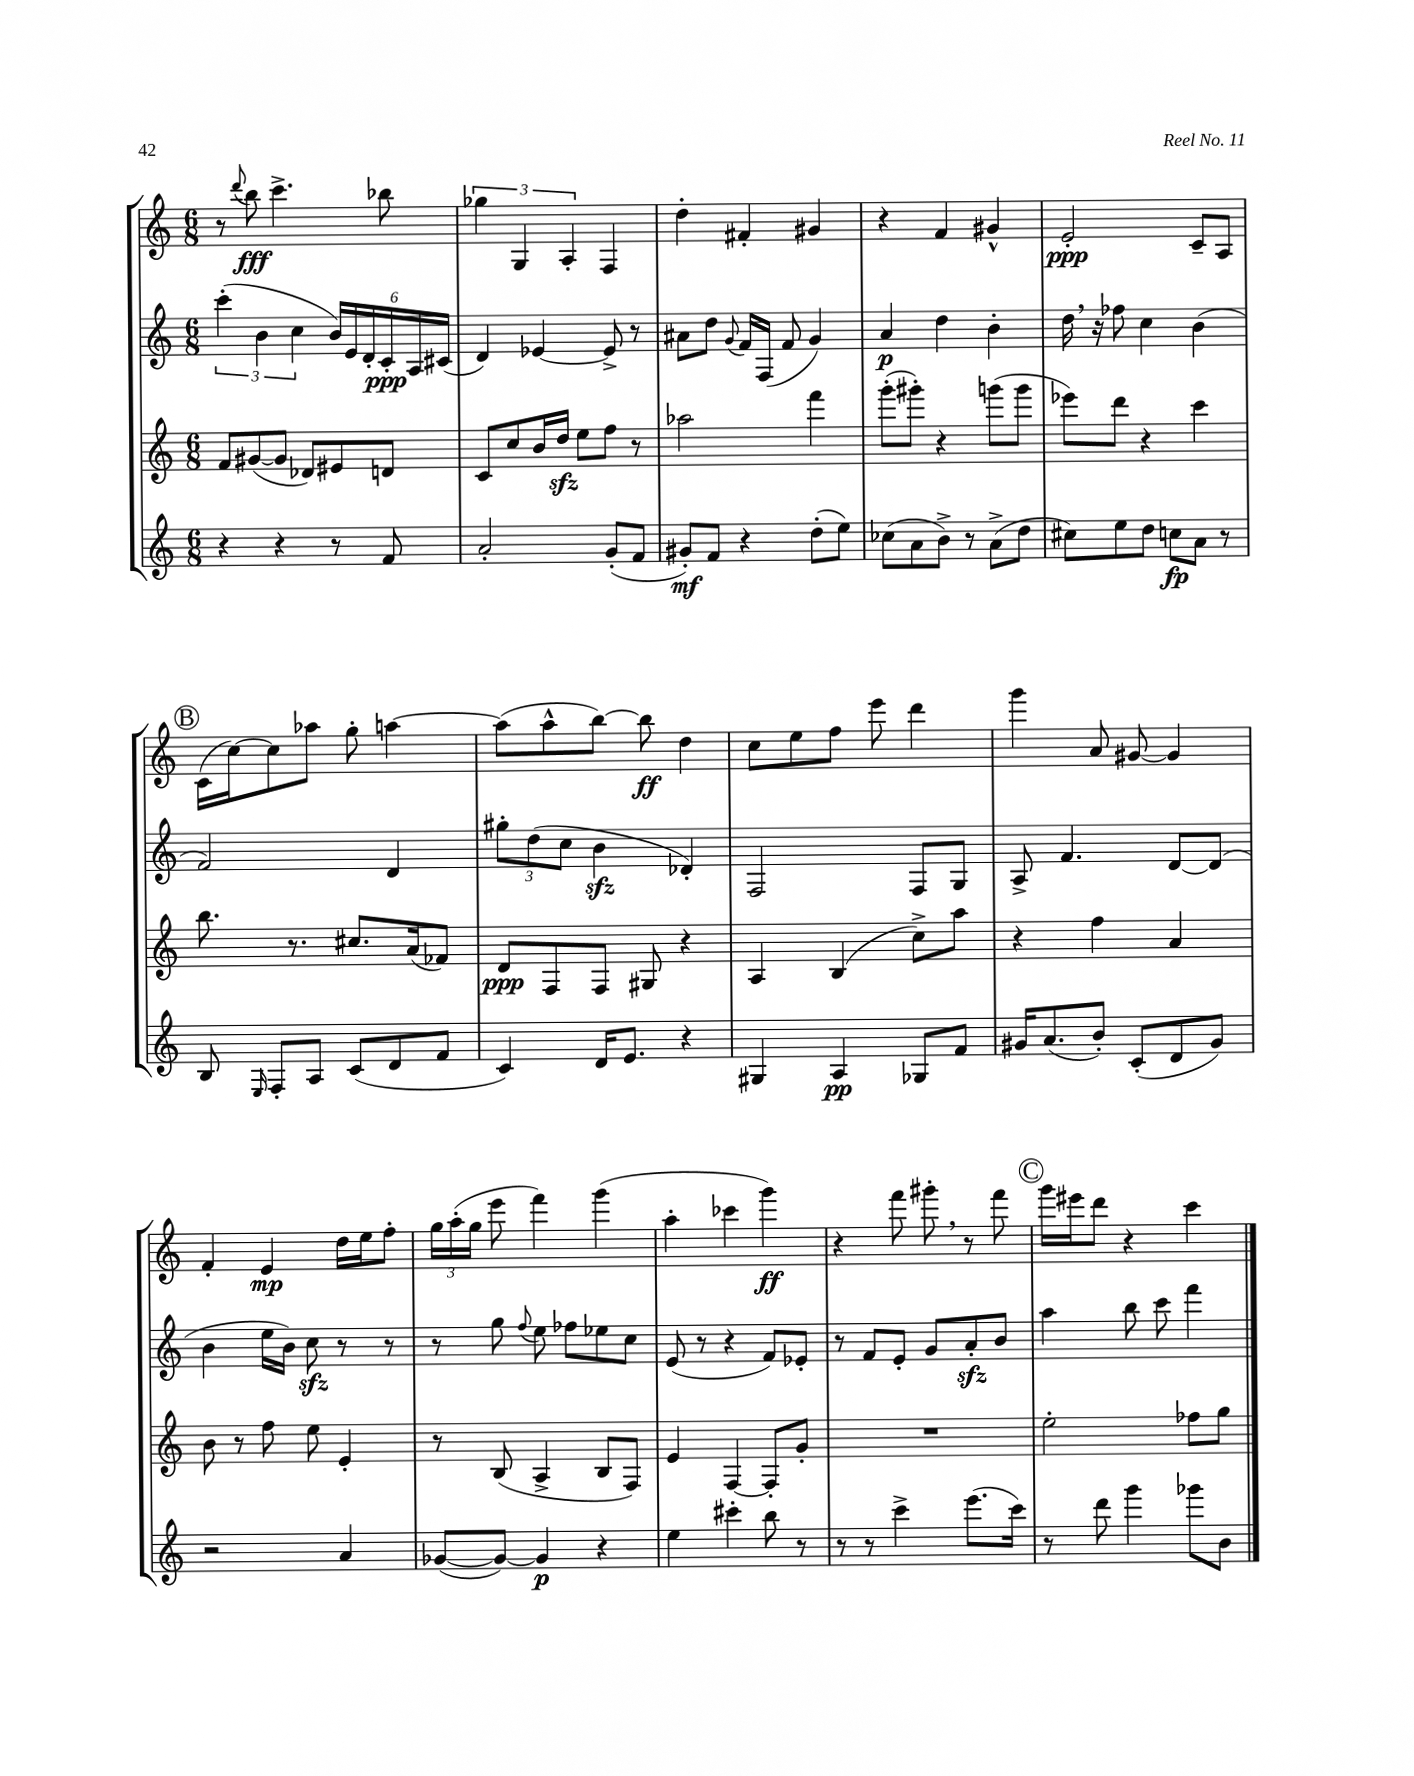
<<
\new StaffGroup <<
\new Staff = "s0" {
    \clef treble \key c \major \numericTimeSignature \time 6/8
    \autoBeamOff r8 \appoggiatura { d'''8 } b''8\fff c'''4.-> bes''8 |
    \tuplet 3/2 { ges''4 g4 a4-. } f4 |
    d''4-. fis'4-. gis'4 |
    r4 f'4 gis'4-^ |
    e'2-.\ppp c'8[-- a8] |
    \mark \markup { \circle "B" } c'16[( c''16~) c''8 aes''8] g''8-. a''4~ |
    a''8[( a''8-^ b''8]~) b''8\ff d''4 |
    c''8[ e''8 f''8] e'''8 d'''4 |
    g'''4 a'8 gis'8~ gis'4 |
    f'4-. e'4\mp d''16[ e''16 f''8]-. |
    \tuplet 3/2 { g''16[ a''16-.( g''16] } e'''8 f'''4) g'''4( |
    a''4-. ces'''4 g'''4\ff) |
    r4 f'''8 gis'''8-. \breathe r8 f'''8 |
    \mark \markup { \circle "C" } g'''16[ eis'''16 d'''8] r4 c'''4 \bar "|." |
}
\new Staff = "s1" {
    \clef treble \key c \major \numericTimeSignature \time 6/8
    \autoBeamOff \tuplet 3/2 { c'''4-.( b'4 c''4 } \tuplet 6/4 { b'16[) e'16 d'16-. c'16-.\ppp a16 cis'16]( } |
    d'4) ees'4~ ees'8-> r8 |
    ais'8[ d''8] \appoggiatura { g'8 } f'16[ f16]( f'8 g'4) |
    a'4\p d''4 b'4-. |
    d''16 \breathe r16 fes''8 c''4 b'4( |
    \mark \markup { \circle "B" } f'2) d'4 |
    \tuplet 3/2 { gis''8[-. d''8( c''8] } b'4\sfz des'4-.) |
    f2 f8[ g8] |
    a8-> f'4. d'8[~ d'8]( |
    b'4 e''16[ b'16]) c''8\sfz r8 r8 |
    r8 g''8 \appoggiatura { f''8 } e''8 fes''8[ ees''8 c''8] |
    e'8( r8 r4 f'8[) ees'8]-. |
    r8 f'8[ e'8]-. g'8[ a'8-.\sfz b'8] |
    \mark \markup { \circle "C" } a''4 b''8 c'''8 f'''4 \bar "|." |
}
\new Staff = "s2" {
    \clef treble \key c \major \numericTimeSignature \time 6/8
    \autoBeamOff f'8[ gis'8~( gis'8] des'8[) eis'8 d'8] |
    c'8[ c''8 b'16 d''16]\sfz e''8[ f''8] r8 |
    aes''2 f'''4 |
    g'''8[-.( gis'''8]-.) r4 g'''8[( g'''8] |
    ees'''8[) d'''8] r4 c'''4 |
    \mark \markup { \circle "B" } b''8. r8. cis''8.[ a'16( fes'8]) |
    d'8[\ppp f8 f8] gis8 r4 |
    a4 b4( c''8[->) a''8] |
    r4 f''4 a'4 |
    b'8 r8 f''8 e''8 e'4-. |
    r8 b8( a4-> b8[ f8]) |
    e'4 f4~ f8[-. g'8]-. |
    R2. |
    \mark \markup { \circle "C" } e''2-. fes''8[ g''8] \bar "|." |
}
\new Staff = "s3" {
    \clef treble \key c \major \numericTimeSignature \time 6/8
    \autoBeamOff r4 r4 r8 f'8 |
    a'2-. g'8[-.( f'8] |
    gis'8[-.\mf) f'8] r4 d''8[-.( e''8]) |
    ces''8[( a'8 b'8]->) r8 a'8[->( d''8] |
    cis''8[) e''8 d''8] c''8[\fp a'8] r8 |
    \mark \markup { \circle "B" } b8 \grace { e16 } f8[-. a8] c'8[( d'8 f'8] |
    c'4) d'16[ e'8.] r4 |
    gis4 a4\pp ges8[ f'8] |
    gis'16[ a'8.( b'8]-.) c'8[-.( d'8 gis'8]) |
    r2 a'4 |
    ges'8[~( ges'8]~) ges'4\p r4 |
    e''4 cis'''4-. b''8 r8 |
    r8 r8 c'''4-> e'''8.[( c'''16]) |
    \mark \markup { \circle "C" } r8 d'''8 g'''4 ges'''8[ b'8] \bar "|." |
}
>>
>>
\layout { \context { \Score \remove "Bar_number_engraver" } }
